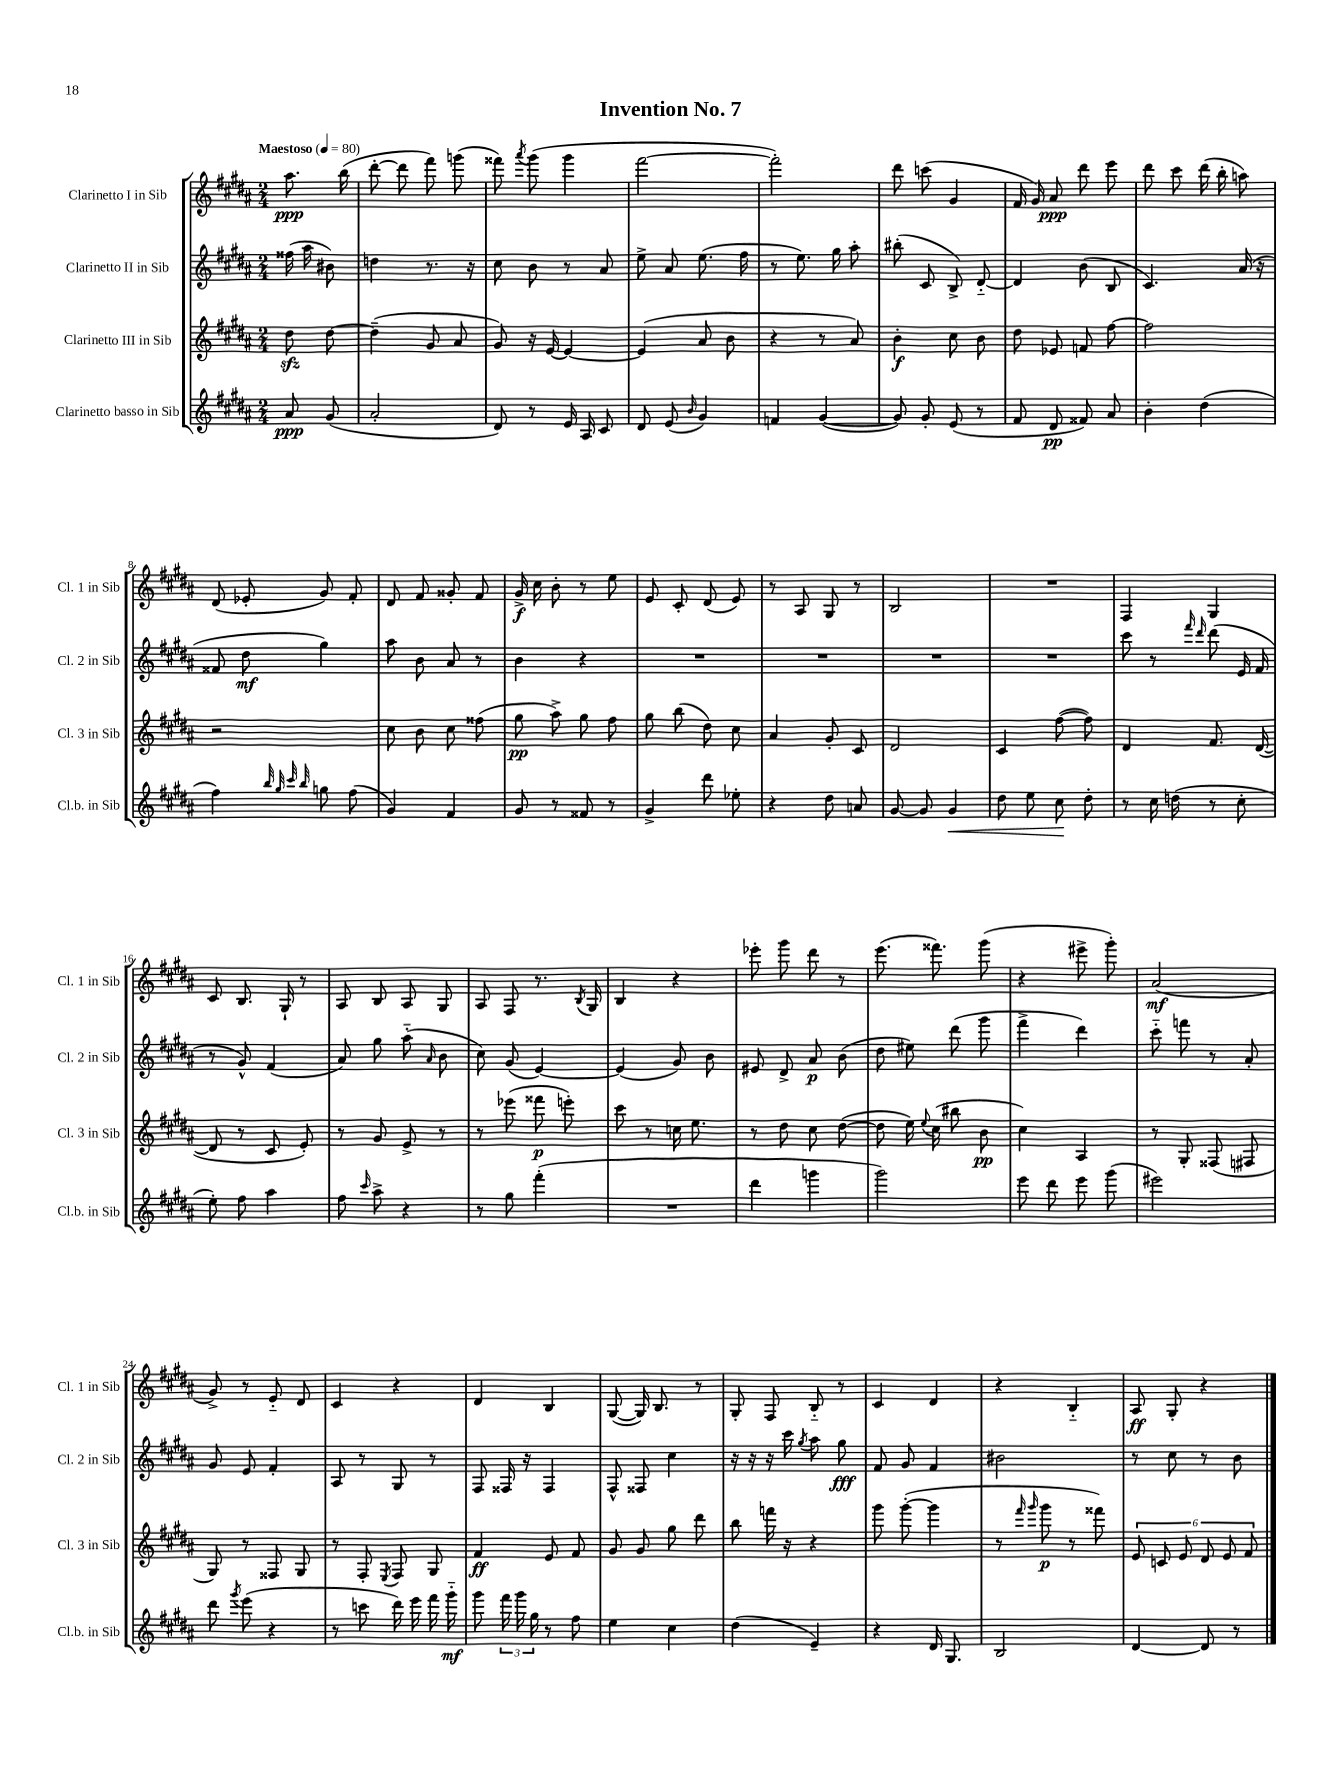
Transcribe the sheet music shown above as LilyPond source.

\header { title = "Invention No. 7" }
<<
\new StaffGroup <<
\new Staff = "s0" \with { instrumentName = "Clarinetto I in Sib" shortInstrumentName = "Cl. 1 in Sib" } {
    \clef treble \key b \major \numericTimeSignature \time 2/4 \partial 4 \tempo "Maestoso" 4 = 80
    \autoBeamOff ais''8.\ppp b''16( |
    dis'''8~-. dis'''8 fis'''8) g'''8( |
    fisis'''8) \acciaccatura { ais'''8 } gis'''8( gis'''4 |
    fis'''2~ |
    fis'''2-.) |
    dis'''8 c'''8( gis'4 |
    fis'16 gis'16) ais'8\ppp dis'''8 e'''8 |
    dis'''8 cis'''8 dis'''16( b''16-. a''8) |
    dis'8( ees'8-. gis'8) fis'8-. |
    dis'8 fis'8 gisis'8-. fis'8 |
    gis'16->\f cis''16 b'8-. r8 e''8 |
    e'8 cis'8-. dis'8( e'8) |
    r8 ais8 gis8 r8 |
    b2 |
    R2 |
    fis4 gis4 |
    cis'8 b8. gis16-! r8 |
    ais8 b8 ais8 gis8 |
    ais8 fis8 r8. \acciaccatura { b8 } gis16 |
    b4 r4 |
    ees'''8-. gis'''8 dis'''8 r8 |
    e'''8.( fisis'''8.) gis'''8( |
    r4 eis'''8-> gis'''8-.) |
    ais'2\mf( |
    gis'8->) r8 e'8-_ dis'8 |
    cis'4 r4 |
    dis'4 b4 |
    gis8~( gis16) b8. r8 |
    gis8-. fis8 b8-_ r8 |
    cis'4 dis'4 |
    r4 b4-_ |
    ais8\ff gis8-. r4 \bar "|." |
}
\new Staff = "s1" \with { instrumentName = "Clarinetto II in Sib" shortInstrumentName = "Cl. 2 in Sib" } {
    \clef treble \key b \major \numericTimeSignature \time 2/4 \partial 4
    \autoBeamOff fisis''16( ais''16 bis'8) |
    d''4 r8. r16 |
    cis''8 b'8 r8 ais'8 |
    e''8-> ais'8 e''8.( fis''16 |
    r8 e''8.) gis''16 ais''8-. |
    bis''8-.( cis'8 b8->) dis'8~-_ |
    dis'4 b'8( b8 |
    cis'4.) ais'16( r16 |
    fisis'8 dis''8\mf gis''4) |
    ais''8 b'8 ais'8 r8 |
    b'4 r4 |
    R2 |
    R2 |
    R2 |
    R2 |
    cis'''8 r8 \grace { fis'''16 dis'''16 } dis'''8( e'16 fis'16 |
    r8 gis'8-^) fis'4( |
    ais'8) gis''8 ais''8-_( \grace { ais'16 } b'8 |
    cis''8) gis'8( e'4~) |
    e'4( gis'8) b'8 |
    eis'8 dis'8-> ais'8\p b'8( |
    dis''8 eis''8) dis'''8( gis'''8 |
    fis'''4-> dis'''4) |
    cis'''8-_ f'''8 r8 ais'8-. |
    gis'8 e'8 fis'4-. |
    ais8 r8 gis8 r8 |
    fis8 fisis16 r16 fisis4 |
    fis8-^ fisis8 cis''4 |
    r16 r16 r16 cis'''16 \acciaccatura { gis''8 } ais''8 gis''8\fff |
    fis'8 gis'8 fis'4 |
    bis'2 |
    r8 cis''8 r8 b'8 \bar "|." |
}
\new Staff = "s2" \with { instrumentName = "Clarinetto III in Sib" shortInstrumentName = "Cl. 3 in Sib" } {
    \clef treble \key b \major \numericTimeSignature \time 2/4 \partial 4
    \autoBeamOff dis''8\sfz dis''8~ |
    dis''4--( gis'8 ais'8 |
    gis'8) r16 e'16~ e'4~ |
    e'4( ais'8 b'8 |
    r4 r8 ais'8) |
    b'4-.\f cis''8 b'8 |
    dis''8 ees'8 f'8 fis''8~ |
    fis''2 |
    r2 |
    cis''8 b'8 cis''8 fisis''8( |
    gis''8\pp ais''8->) gis''8 fis''8 |
    gis''8 b''8( dis''8) cis''8 |
    ais'4 gis'8-. cis'8 |
    dis'2 |
    cis'4 fis''8~( fis''8) |
    dis'4 fis'8. dis'16~( |
    dis'8 r8 cis'8 e'8-.) |
    r8 gis'8 e'8-> r8 |
    r8 ees'''8( fisis'''8\p e'''8-.) |
    cis'''8 r8 c''16 e''8. |
    r8 dis''8 cis''8 dis''8~( |
    dis''8 e''16) \appoggiatura { e''8 } cis''16( bis''8 b'8\pp |
    cis''4) ais4 |
    r8 gis8-. fisis8( fis8 |
    gis8) r8 fisis8 gis8 |
    r8 fis8-. \acciaccatura { e8 } fis8 gis8 |
    fis'4\ff e'8 fis'8 |
    gis'8 gis'8 gis''8 dis'''8 |
    b''8 f'''16 r16 r4 |
    gis'''8 gis'''8~-.( gis'''4 |
    r8 \grace { fis'''16 gis'''16 } gis'''8\p r8 fisis'''8) |
    \tuplet 6/4 { e'8 c'8 e'8 dis'8 e'8 fis'8 } \bar "|." |
}
\new Staff = "s3" \with { instrumentName = "Clarinetto basso in Sib" shortInstrumentName = "Cl.b. in Sib" } {
    \clef treble \key b \major \numericTimeSignature \time 2/4 \partial 4
    \autoBeamOff ais'8\ppp gis'8( |
    ais'2-. |
    dis'8) r8 e'16 ais16 cis'8 |
    dis'8 e'8( \grace { b'16 } gis'4) |
    f'4 gis'4~( |
    gis'8) gis'8-. e'8( r8 |
    fis'8 dis'8\pp fisis'8) ais'8 |
    b'4-. dis''4( |
    fis''4) \grace { b''32 gis''32 cis'''32 b''32 } g''8 fis''8( |
    gis'4) fis'4 |
    gis'8 r8 fisis'8 r8 |
    gis'4-> dis'''8 ees''8-. |
    r4 dis''8 a'8 |
    gis'8~ gis'8 gis'4\< |
    dis''8 e''8 cis''8\! dis''8-. |
    r8 cis''16 d''16( r8 cis''8-. |
    e''8-.) fis''8 ais''4 |
    fis''8 \grace { cis'''16 } ais''8-> r4 |
    r8 gis''8 fis'''4-.( |
    R2 |
    dis'''4 g'''4 |
    gis'''2) |
    e'''8 dis'''8 e'''8 gis'''8( |
    eis'''2) |
    dis'''8 \acciaccatura { gis'''8 } e'''8( r4 |
    r8 c'''8 dis'''16) e'''16 fis'''16 gis'''16-_\mf |
    gis'''8 \tuplet 3/2 { fis'''16 gis'''16 gis''16 } r8 fis''8 |
    e''4 cis''4 |
    dis''4( e'4--) |
    r4 dis'16 gis8. |
    b2 |
    dis'4~ dis'8 r8 \bar "|." |
}
>>
>>
